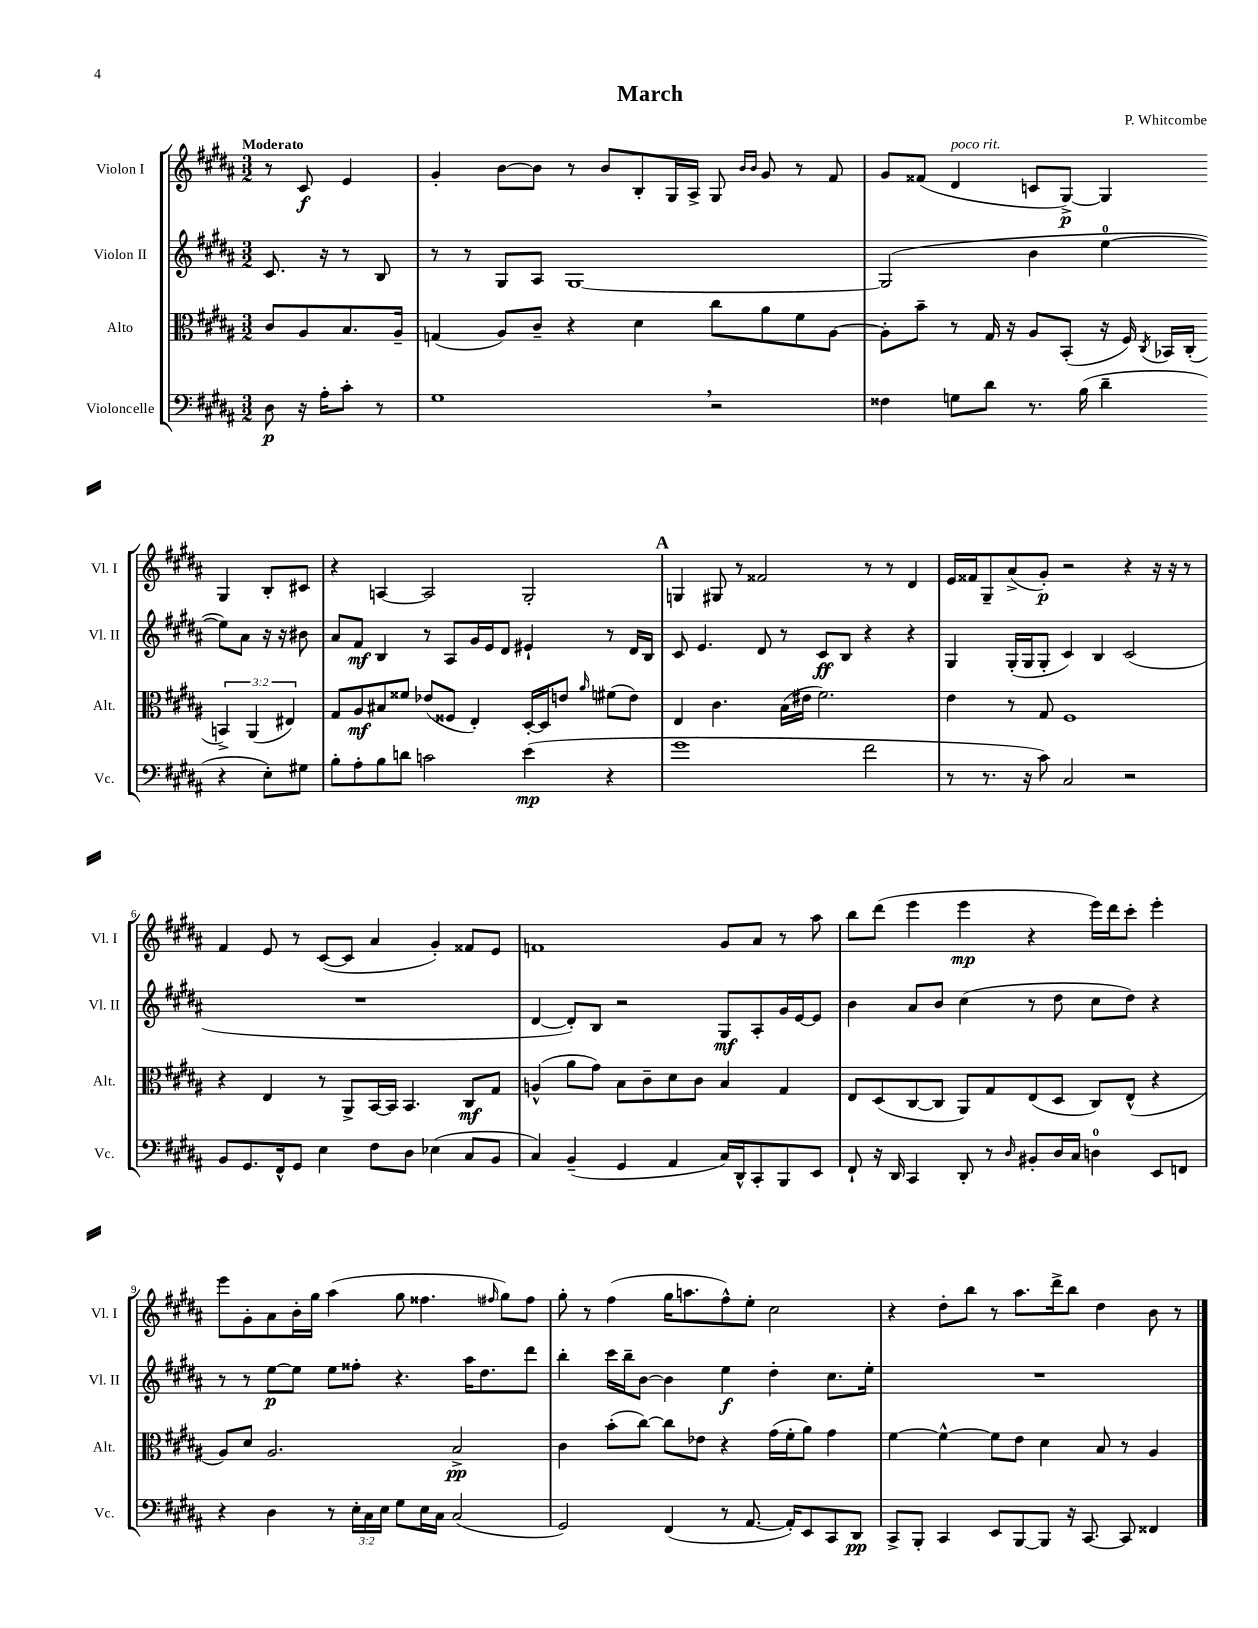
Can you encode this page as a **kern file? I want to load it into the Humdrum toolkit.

**kern	**kern	**kern	**kern
*staff4	*staff3	*staff2	*staff1
*clefF4	*clefC3	*clefG2	*clefG2
*k[f#c#g#d#a#]	*k[f#c#g#d#a#]	*k[f#c#g#d#a#]	*k[f#c#g#d#a#]
*M3/2	*M3/2	*M3/2	*M3/2
8D#	8c#	8.c#	8r
16r	8A#	.	8c#
16A#'	.	16r	.
8c#'	8.B	8r	4e
8r	.	8B	.
.	16A#~	.	.
=	=	=	=
1G#	(4G	8r	4g#'
.	.	8r	.
.	8A#)	8G#	[8b
.	8c#~	8A#	8b]
.	4r	[1G#	8r
.	.	.	8b
.	4d#	.	8B'
.	.	.	16G#
.	.	.	16A#^
2r	8cc#	.	8G#
.	.	.	16qqb
.	.	.	16qqb
.	8a#	.	8g#
.	8f#	.	8r
.	[8A#	.	8f#
=	=	=	=
4F##	8A#']	(2G#]	8g#
.	8b~	.	(8f##
8G	8r	.	4d#
8d#	16G#	.	.
.	16r	.	.
8.r	8A#	4b	8c
.	(8BB'	.	[8G#^)
(16B	.	.	.
4d#~	16r	[4ee	4G#]
.	16F#)	.	.
.	8qC#	.	.
.	16BB-	.	.
.	(16C#'	.	.
4r	6BB^)	8ee])	4G#
.	.	8a#	.
.	(6AA#	.	.
8E')	.	16r	8B'
.	.	16r	.
.	6E#)	.	.
8G#	.	8b#	8c#
=	=	=	=
8B'	8G#	8a#	4r
8A#'	8A#	8f#	.
8B	8B#	4B	[4A
8d	8f##	.	.
2c	(8e-	8r	2A]
.	8F##	8A#	.
.	4E')	16g#	.
.	.	16e	.
.	.	8d#	.
(4e	[16D#'	4e#`	2G#'
.	16D#]	.	.
.	8e	.	.
.	16qqa#	.	.
4r	(8f#	8r	.
.	8e)	16d#	.
.	.	16B	.
=	=	=	=
1g#	4E	8c#	4G
.	.	4.e	.
.	4.c#	.	8G#
.	.	.	8r
.	.	8d#	2f##
.	(16B	8r	.
.	16e#	.	.
.	2.f#)	8c#	.
.	.	8B	.
2f#	.	4r	8r
.	.	.	8r
.	.	4r	4d#
=	=	=	=
8r	4e	4G#	16e
.	.	.	16f##
8.r	.	.	8G#~
.	8r	(16G#'	(8a#^
16r	.	16G#	.
8c#)	8G#	8G#'	8g#')
2C#	1F#	4c#)	2r
.	.	4B	.
2r	.	(2c#	4r
.	.	.	16r
.	.	.	16r
.	.	.	8r
=	=	=	=
8BB	4r	1.r	4f#
8.GG#	.	.	.
.	4E	.	8e
16FF#^^	.	.	.
8GG#	.	.	8r
4E	8r	.	([8c#
.	8AA#^	.	8c#]
8F#	[16BB	.	4a#
.	16BB]	.	.
8D#	4.BB	.	.
(4E-	.	.	4g#')
8C#	8C#	.	8f##
8BB	8G#	.	8e
=	=	=	=
4C#)	(4A^^	[4d#	1f
(4BB~	8a#	8d#'])	.
.	8g#)	8B	.
4GG#	8B	2r	.
.	8c#~	.	.
4AA#	8d#	.	.
.	8c#	.	.
16C#)	4B	8G#	8g#
16DD#^^	.	.	.
8CC#'	.	8A#'	8a#
8BBB	4G#	16g#	8r
.	.	[16e	.
8EE	.	8e]	8aa#
=	=	=	=
8FF#`	8E	4b	8bb
16r	(8D#	.	(8ddd#
16DD#	.	.	.
4CC#	[8C#	8a#	4eee
.	8C#]	8b	.
8DD#'	8AA#)	(4cc#	4eee
8r	8G#	.	.
16qqD#	.	.	.
8BB#'	(8E	8r	4r
16D#	8D#	8dd#	.
16C#	.	.	.
4D	8C#)	8cc#	16eee)
.	.	.	16ddd#
.	(8E^^	8dd#)	8ccc#'
8EE	4r	4r	4eee'
8FF	.	.	.
=	=	=	=
4r	8A#)	8r	8eee
.	8d#	8r	8g#'
4D#	2.A#	[8ee	8a#
.	.	8ee]	16b'
.	.	.	16gg#
8r	.	8ee	(4aa#
24E'	.	8ff##'	.
24C#	.	.	.
24E	.	.	.
8G#	.	4.r	8gg#
16E	.	.	4.ff##
16C#	.	.	.
(2C#	2B^	.	.
.	.	16aa#	.
.	.	8.dd#	.
.	.	.	16qqff#
.	.	.	8gg#)
.	.	8ddd#	8ff#
=	=	=	=
2GG#)	4c#	4bb'	8gg#'
.	.	.	8r
.	(8b'	16ccc#	(4ff#
.	.	16bb~	.
.	[8cc#)	[8b	.
(4FF#	8cc#]	4b]	16gg#
.	.	.	8.aa
.	8e-	.	.
8r	4r	4ee	8ff#^^)
[8.AA#	.	.	8ee'
.	(16g#	4dd#'	2cc#
16AA#'])	16f#'	.	.
8EE	8a#)	.	.
8CC#	4g#	8.cc#	.
8DD#	.	.	.
.	.	16ee'	.
=	=	=	=
8CC#^	[4f#	1.r	4r
8BBB'	.	.	.
4CC#	4f#^^_	.	8dd#'
.	.	.	8bb
8EE	8f#]	.	8r
[8BBB	8e	.	8.aa#
8BBB]	4d#	.	.
.	.	.	16ddd#^
16r	.	.	8bb
[8.CC#	.	.	.
.	8B	.	4dd#
8CC#]	8r	.	.
4FF##	4A#	.	8b
.	.	.	8r
==	==	==	==
*-	*-	*-	*-
